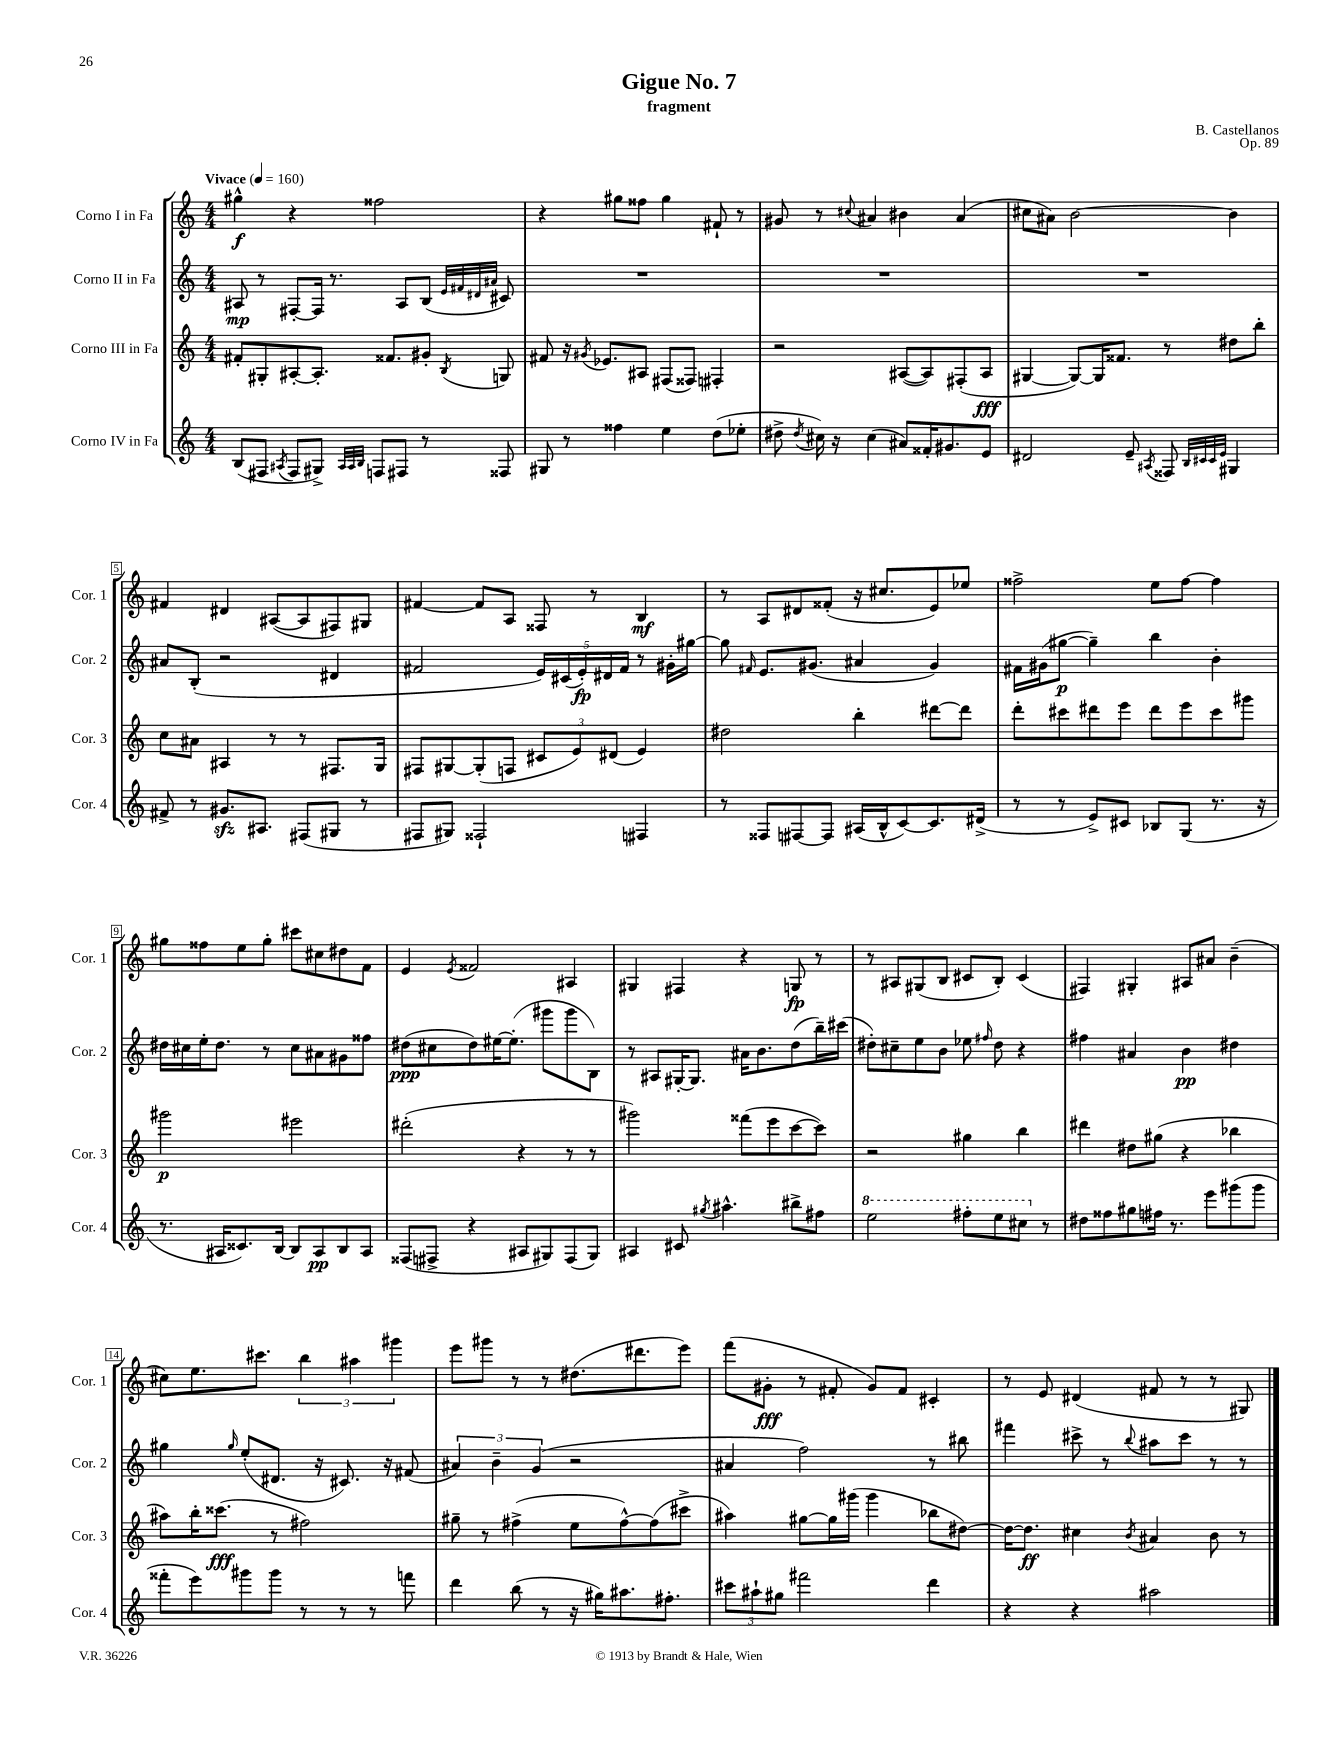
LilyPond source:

\header { title = "Gigue No. 7" composer = "B. Castellanos" subtitle = "fragment" opus = "Op. 89" }
<<
\new StaffGroup <<
\new Staff = "s0" \with { instrumentName = "Corno I in Fa" shortInstrumentName = "Cor. 1" } {
    \clef treble \key c \major \numericTimeSignature \time 4/4 \tempo "Vivace" 4 = 160
    \autoBeamOff gis''4-^\f r4 fisis''2 |
    r4 gis''8[ fisis''8] gis''4 fis'8-! r8 |
    gis'8 r8 \appoggiatura { cis''8 } ais'4 bis'4 ais'4( |
    cis''8[ ais'8]) b'2~ b'4 |
    fis'4 dis'4 ais8[~( ais8 fis8) gis8] |
    fis'4~ fis'8[ a8] fisis8 r8 b4\mf |
    r8 a8[ dis'8 fisis'8]-.( r16 cis''8.[ e'8) ees''8] |
    fisis''2-> e''8[ fisis''8]~ fisis''4 |
    gis''8[ fisis''8 e''8 gis''8]-. cis'''8[ cis''8 dis''8 f'8] |
    e'4 \acciaccatura { e'8 } fisis'2 ais4 |
    gis4 fis4 r4 g8\fp r8 |
    r8 ais8[ gis8( b8] cis'8[ b8]-.) cis'4( |
    fis4) gis4-. ais8[ ais'8] b'4--( |
    cis''8[) e''8. cis'''8.] \tuplet 3/2 { b''4 ais''4 gis'''4 } |
    e'''8[ gis'''8] r8 r8 dis''8.[( dis'''8. e'''8]) |
    f'''8[( gis'8]-.\fff r8 fis'8-. gis'8[) fis'8] cis'4-. |
    r8 e'8 dis'4( fis'8 r8 r8 gis8) \bar "|." |
}
\new Staff = "s1" \with { instrumentName = "Corno II in Fa" shortInstrumentName = "Cor. 2" } {
    \clef treble \key c \major \numericTimeSignature \time 4/4
    \autoBeamOff ais8\mp r8 fis8[~-. fis16] r8. ais8[ b8]( \grace { e'32[ fis'32 dis'32 ais'32] } cis'8) |
    R1 |
    R1 |
    R1 |
    ais'8[ b8]-.( r2 dis'4 |
    fis'2 \tuplet 5/4 { e'16[) cis'16( e'16-.\fp) dis'16 fis'16] } r8 gis'16[-. gis''16]~ |
    gis''8 \grace { fis'16 } e'8.[ gis'8.]( ais'4 gis'4) |
    fis'16[ gis'16( gis''8]~\p gis''4--) b''4 b'4-. |
    dis''16[ cis''16 e''16-. dis''8.] r8 cis''8[ ais'8 gis'8 fisis''8] |
    dis''8[\ppp( cis''8 dis''8) eis''16~ eis''8.]-.( gis'''8[ gis'''8 b8]) |
    r8 ais8[ gis16~-. gis8.] ais'16[ b'8. d''8( b''16--) cis'''16]( |
    dis''8[-.) cis''8-- e''8 b'8] ees''8 \grace { fis''16 } dis''8 r4 |
    fis''4 ais'4 b'4\pp dis''4 |
    gis''4 \grace { gis''16 } e''8[-.( dis'8.] r16 cis'8.) r16 fis'8( |
    \tuplet 3/2 { ais'4) b'4-- g'4( } r2 |
    ais'4 f''2) r8 bis''8 |
    fis'''4 cis'''8-> r8 \appoggiatura { b''8 } ais''8[ cis'''8] r8 r8 \bar "|." |
}
\new Staff = "s2" \with { instrumentName = "Corno III in Fa" shortInstrumentName = "Cor. 3" } {
    \clef treble \key c \major \numericTimeSignature \time 4/4
    \autoBeamOff fis'8[-. gis8-. ais8~-. ais8.]-. fisis'8.[ gis'8]-. \acciaccatura { b8 } g8 |
    fis'8 r16 \acciaccatura { gis'8 } ees'8.[ ais8] fis8[( fisis8]) fis4-. |
    r2 ais8[~( ais8) fis8-.( ais8]\fff |
    gis4~ gis8[~) gis16 fisis'8.] r8 dis''8[ b''8]-. |
    c''8[ ais'8] ais4 r8 r8 fis8.[ g16] |
    fis8[ gis8~ gis8-.( f8] \tuplet 3/2 { cis'8[ e'8) dis'8]( } e'4) |
    dis''2 b''4-. dis'''8[~ dis'''8] |
    d'''8[-. cis'''8 dis'''8 e'''8] dis'''8[ e'''8 cis'''8 gis'''8] |
    gis'''2\p eis'''2 |
    dis'''2-.( r4 r8 r8 |
    gis'''2) fisis'''8[( e'''8 c'''8~ c'''8]) |
    r2 gis''4 b''4 |
    dis'''4 dis''8[ gis''8]( r4 bes''4 |
    ais''8[) b''16-. cisis'''8.]\fff( r8 fis''2) |
    gis''8-- r8 fis''4->( e''8[ fis''8~-^) fis''8( cis'''8]-> |
    ais''4) gis''8[~ gis''16 gis'''16]( gis'''4 bes''8[ dis''8]~) |
    dis''16[~ dis''8.]\ff cis''4 \acciaccatura { b'8 } ais'4 b'8 r8 \bar "|." |
}
\new Staff = "s3" \with { instrumentName = "Corno IV in Fa" shortInstrumentName = "Cor. 4" } {
    \clef treble \key c \major \numericTimeSignature \time 4/4
    \autoBeamOff b8[( fis8] \acciaccatura { ais8 } fis8[ gis8]->) \grace { ais32[ ais32 b32] } f8[ fis8] r8 fisis8 |
    gis8 r8 fisis''4 e''4 d''8[( ees''8]-. |
    dis''8-> \acciaccatura { dis''8 } cis''16) r16 cis''4( ais'8[) fisis'16-. gis'8. e'8] |
    dis'2 e'8-- \acciaccatura { ais8 } fisis8 \grace { b32[ cis'32 cis'32 e'32] } gis4 |
    fis'8-> r8 gis'8.[\sfz ais8.] fis8[( gis8] r8 |
    fis8[ gis8]) fisis2-! fis4 |
    r8 fisis8[ fis8~ fis8] ais16[( b16-^ c'8~) c'8. dis'16]->( |
    r8 r8 e'8[->) cis'8] bes8[ g8]( r8. r16 |
    r8. ais16[ cisis'8.) b16]~ b8[ ais8\pp b8 ais8] |
    fisis8[( fis8]-> r4 ais8[ gis8) fis8( gis8]) |
    ais4 cis'8 \acciaccatura { gis''8 } ais''4.-^ bis''8[-> fis''8] |
    \ottava #1 e'''2 fis'''8[-. e'''8 cis'''8] \ottava #0 r8 |
    dis''8[ fisis''8 gis''8 fis''16] r8. e'''8[ gis'''8( gis'''8] |
    fisis'''8[-. e'''8) gis'''8 gis'''8] r8 r8 r8 f'''8 |
    d'''4 b''8( r8 r16 gis''16[) ais''8. fis''8.]-. |
    \tuplet 3/2 { cis'''8[ ais''8-! gis''8] } fis'''2 d'''4 |
    r4 r4 ais''2 \bar "|." |
}
>>
>>
\layout { \context { \Score \override BarNumber.stencil = #(make-stencil-boxer 0.1 0.3 ly:text-interface::print) } }
